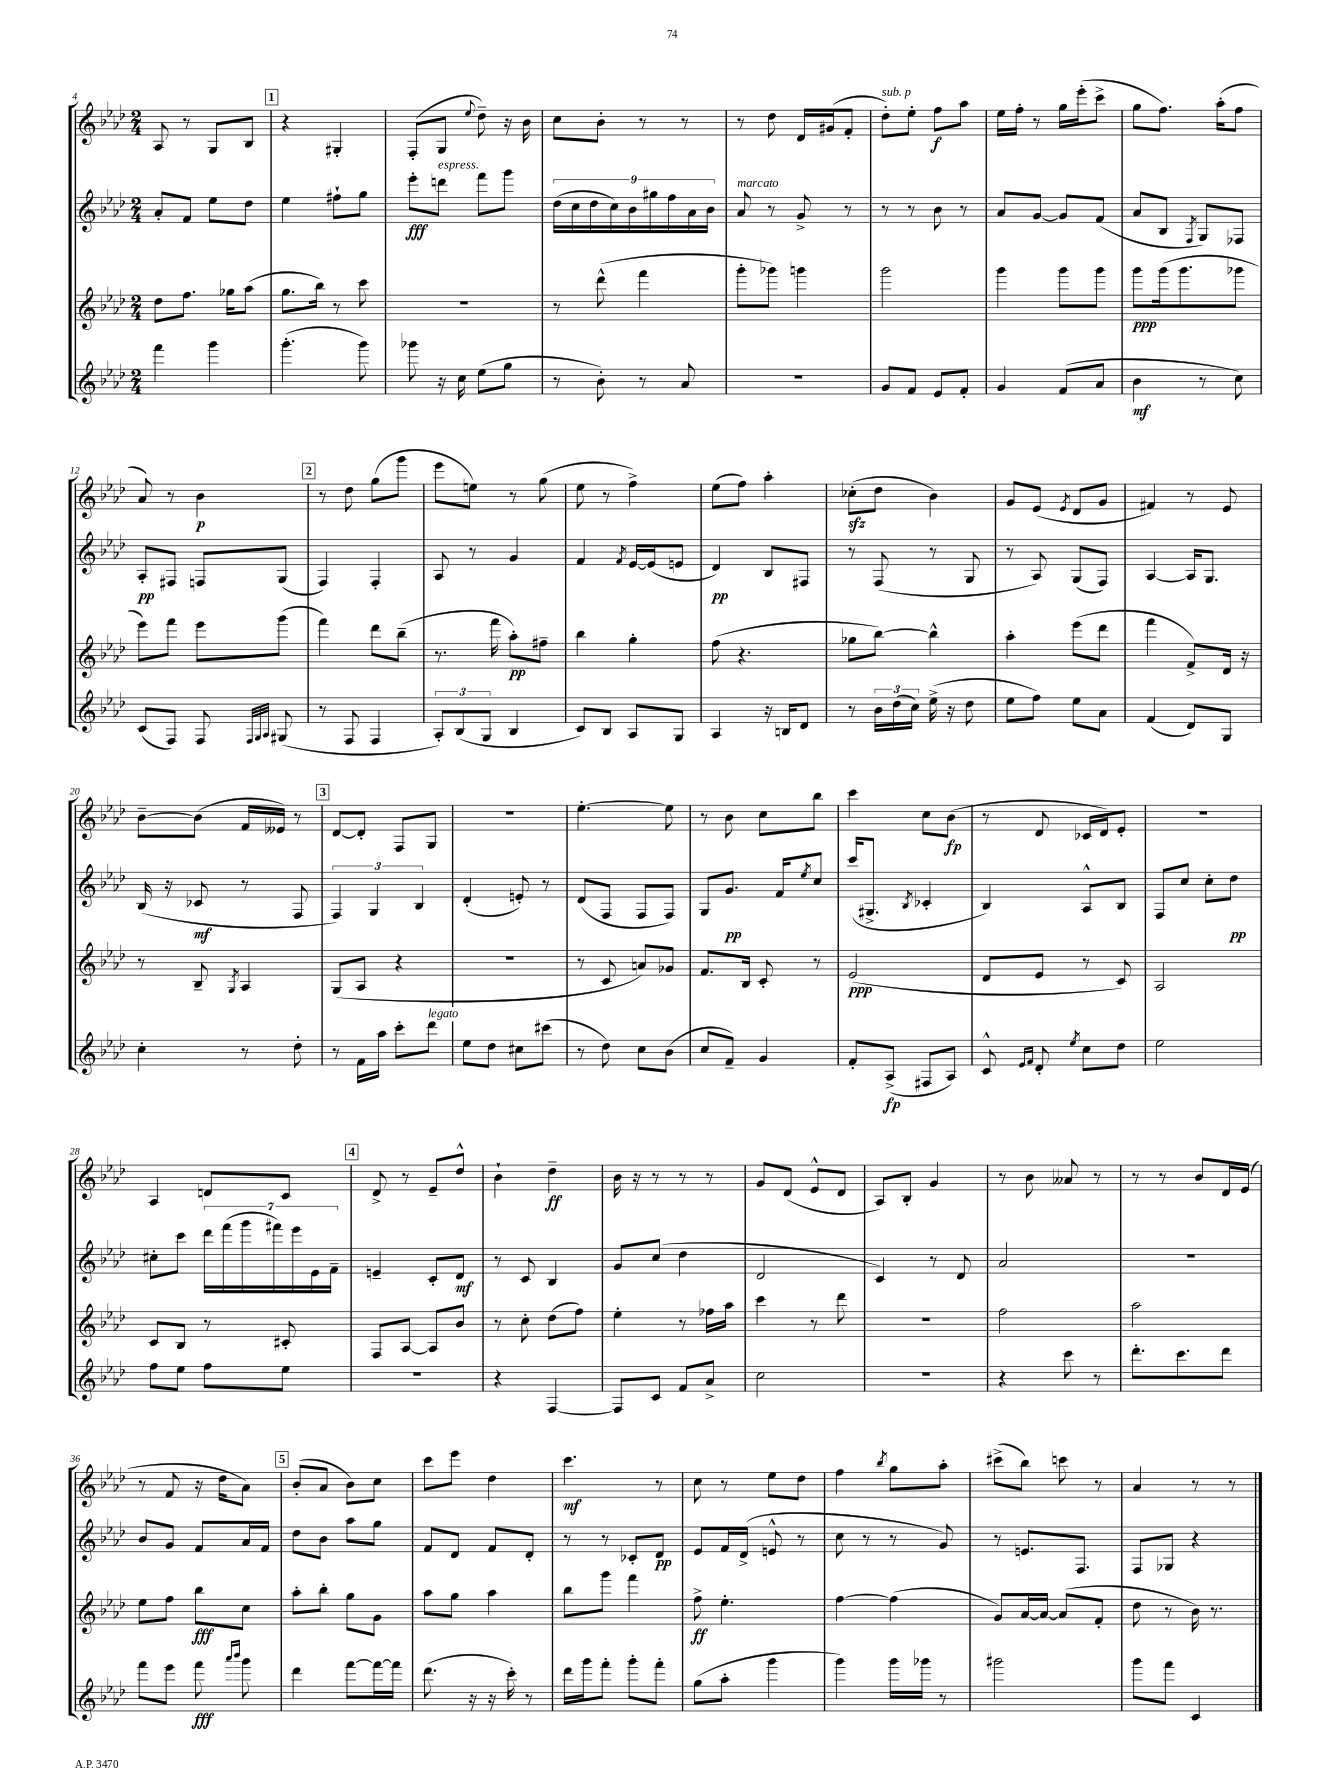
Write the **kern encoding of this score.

**kern	**kern	**kern	**kern
*staff4	*staff3	*staff2	*staff1
*clefG2	*clefG2	*clefG2	*clefG2
*k[b-e-a-d-]	*k[b-e-a-d-]	*k[b-e-a-d-]	*k[b-e-a-d-]
*M2/4	*M2/4	*M2/4	*M2/4
4fff	8dd-	8a-'	8A-
.	8.ff	8f	8r
4ggg	.	8ee-	8G
.	16gg-	.	.
.	(8aa-	8dd-	8B-
=	=	=	=
(4.ggg'	8.gg	4ee-	4r
.	16bb-)	.	.
.	8r	8ff#`	4G#'
8ggg)	8ccc	8gg	.
=	=	=	=
8ggg-	2r	8eee-'	(8F'
16r	.	8ddd	8G
16cc	.	.	.
.	.	.	8qqee-
(8ee-	.	8fff	8dd-~)
8gg	.	8ggg	16r
.	.	.	16b-
=	=	=	=
8r	8r	(18dd-	8cc
.	.	18cc	.
.	.	18dd-	.
8b-')	(8ddd-^^	.	8b-'
.	.	18cc)	.
.	.	18b-	.
8r	4fff	.	8r
.	.	18gg#	.
.	.	18ff	.
8a-	.	.	8r
.	.	18a-	.
.	.	18b-	.
=	=	=	=
2r	8ggg'	8a-	8r
.	8ggg-)	8r	8dd-
.	4ggg	8g^	16d-
.	.	.	(16g#
.	.	8r	8f'
=	=	=	=
8g	2ggg	8r	8dd-')
8f	.	8r	8ee-'
8e-	.	8b-	8ff
8f'	.	8r	8aa-
=	=	=	=
4g	4ggg	8a-	16ee-
.	.	.	16ff'
.	.	[8g	8r
(8f	8ggg	8g]	16gg
.	.	.	(16eee-'
8a-	8ggg	(8f	8ccc^
=	=	=	=
4b-	8ggg	8a-	8gg
.	(16ggg	8B-	8.ff)
.	8.ggg	.	.
.	.	8qF	.
8r	.	8G)	.
.	.	.	(16aa-'
8cc)	8ggg-	8F-	8ff
=	=	=	=
(8c	8eee-)	8A-'	8a-)
8F)	8fff	8F#	8r
8F	8eee-	8F	4b-
32qqF	.	.	.
32qqG	.	.	.
32qqA-	.	.	.
(8G#	(8ggg	(8G	.
=	=	=	=
8r	4fff)	4F)	8r
8F	.	.	8dd-
4F	8ddd-	4F'	(8gg
.	(8bb-~	.	8ggg
=	=	=	=
12A-')	8.r	8A-	8eee-
(12B-	.	.	.
.	.	8r	8ee)
12G	.	.	.
.	16fff	.	.
4B-	8aa-')	4g	8r
.	8ff#~	.	(8gg
=	=	=	=
8c)	4bb-	4f	8ee-
8B-	.	.	8r
.	.	8qf	.
8A-	4gg'	[16e-	4ff^)
.	.	(16e-]	.
8G	.	8e	.
=	=	=	=
4A-	(8ff	4d-)	(8ee-
.	4.r	.	8ff)
16r	.	8B-	4aa-'
16B	.	.	.
8d-	.	8F#	.
=	=	=	=
8r	8gg-	8r	(8cc-'
24b-	[8bb-)	(8F	8dd-
(24dd-	.	.	.
24cc)	.	.	.
(16ee-^	4bb-^^]	8r	4b-)
16r	.	.	.
8dd-	.	8G	.
=	=	=	=
8ee-	4aa-'	8r	8g
8ff)	.	8A-)	(8e-
.	.	.	8qe-
8ee-	(8eee-	(8G	8d-
8a-	8ddd-	8F)	8g
=	=	=	=
(4f	4fff	[4A-	4f#)
8d-)	8f^)	16A-]	8r
.	.	8.G	.
8G	16d-	.	8e-
.	16r	.	.
=	=	=	=
4cc'	8r	(16B-	[8b-~
.	.	16r	.
.	8B-~	8c-	(8b-]
.	8qG	.	.
8r	4A-	8r	16f
.	.	.	16e--)
8dd-'	.	8F	8r
=	=	=	=
8r	(8G	6F)	[8d-
16f	8A-	.	8d-']
.	.	6G	.
16aa-	.	.	.
8ccc'	4r	.	8F
.	.	6B-	.
8ddd-	.	.	8G
=	=	=	=
8ee-	2r	(4d-'	2r
8dd-	.	.	.
8cc#	.	8e')	.
(8ccc#	.	8r	.
=	=	=	=
8r	8r	(8d-	[4.ee-'
8dd-)	8c	8F	.
8cc	8a)	8F	.
(8b-	8g-	8F)	8ee-]
=	=	=	=
8cc	8.f	8G	8r
8f~)	.	8.g	8b-
.	16B-	.	.
4g	8c'	.	8cc
.	.	16f	.
.	.	8qee-	.
.	8r	8cc	8bb-
=	=	=	=
8f'	(2e-	(16ccc	4ccc
.	.	8.G#^	.
(8A-^	.	.	.
.	.	8qB-	.
8F#	.	4c-'	8cc
8A-)	.	.	(8b-
=	=	=	=
8c^^	8d-	4B-)	8r
16qqe-	.	.	.
16qqf	.	.	.
8d-'	8e-	.	8d-
8qee-	.	.	.
8cc	8r	8A-^^	16c-
.	.	.	16d-)
8dd-	8c)	8B-	8e-'
=	=	=	=
2ee-	2A-	8F	2r
.	.	8cc	.
.	.	8cc'	.
.	.	8dd-	.
=	=	=	=
8ff	8c	8cc#'	4A-
8ee-	8B-	8ccc	.
8ff	8r	28ddd-	8d
.	.	(28fff	.
.	.	28ggg	.
.	.	28fff#)	.
8ee-	8c#'	.	8c
.	.	28eee-	.
.	.	28e-	.
.	.	28f~	.
=	=	=	=
2r	8F	4e~	8d-^
.	[8A-	.	8r
.	8A-]	8c'	8e-~
.	8b-	8d-	8dd-^^
=	=	=	=
4r	8r	8r	4b-`
.	8cc'	8c	.
[4F	(8dd-	4B-	4dd-~
.	8ff)	.	.
=	=	=	=
8F]	4ee-'	8g	16b-
.	.	.	16r
8c	.	(8cc	8r
8f	8r	4dd-	8r
8a-^	16ff-	.	8r
.	16aa-	.	.
=	=	=	=
2cc	4ccc	2d-	8g
.	.	.	(8d-
.	8r	.	8e-^^
.	8ddd-	.	8d-
=	=	=	=
2r	2r	4c)	8A-)
.	.	.	8B-'
.	.	8r	4g
.	.	8d-	.
=	=	=	=
4r	2ff	2a-	8r
.	.	.	8b-
8ccc	.	.	8a--
8r	.	.	8r
=	=	=	=
8.ddd-'	2aa-	2r	8r
.	.	.	8r
8.ccc	.	.	.
.	.	.	8b-
8ddd-	.	.	16d-
.	.	.	(16e-
=	=	=	=
8fff	8ee-	8b-	8r
8eee-	8ff	8g	8f
8fff	8bb-	8f	16r
.	.	.	16dd-
16qqaaa-	.	.	.
16qqbbb-	.	.	.
8ggg	8cc	16a-	8a-)
.	.	16f	.
=	=	=	=
4ddd-	8aa-'	8dd-	(8b-'
.	8bb-'	8b-	8a-
[8fff	8gg	8aa-	8b-)
16fff_	8g	8gg	8cc
16fff]	.	.	.
=	=	=	=
(8.ddd-	8aa-	8f	8ccc
.	8gg	8d-	8eee-
16r	.	.	.
16r	4aa-	8f	4dd-
16ccc')	.	.	.
8r	.	8d-'	.
=	=	=	=
16ddd-	8bb-	8r	4.ccc
16ggg	.	.	.
8fff'	8ggg	8r	.
8ggg'	4fff	8c-'	.
8fff'	.	8d-	8r
=	=	=	=
(8gg	8ff^	8e-	8cc
8aa-'	4.ee-'	16f	8r
.	.	(16d-^	.
4ggg	.	8e^^	8ee-
.	.	8r	8dd-
=	=	=	=
4ggg)	[4ff	8cc	4ff
.	.	8r	.
.	.	.	8qbb-
16ggg	(4ff]	8r	8gg
16ggg-	.	.	.
8r	.	8g)	8aa-'
=	=	=	=
2ggg#	8g)	8r	(8ccc#^
.	[16a-	8.e	8bb-)
.	16a-_	.	.
.	(8a-]	.	8ccc
.	.	8.F	.
.	8f'	.	8r
=	=	=	=
8ggg	8dd-	8F	4a-
8fff	8r	8G-	.
4c	16b-)	4r	8r
.	8.r	.	.
.	.	.	8r
==	==	==	==
*-	*-	*-	*-
